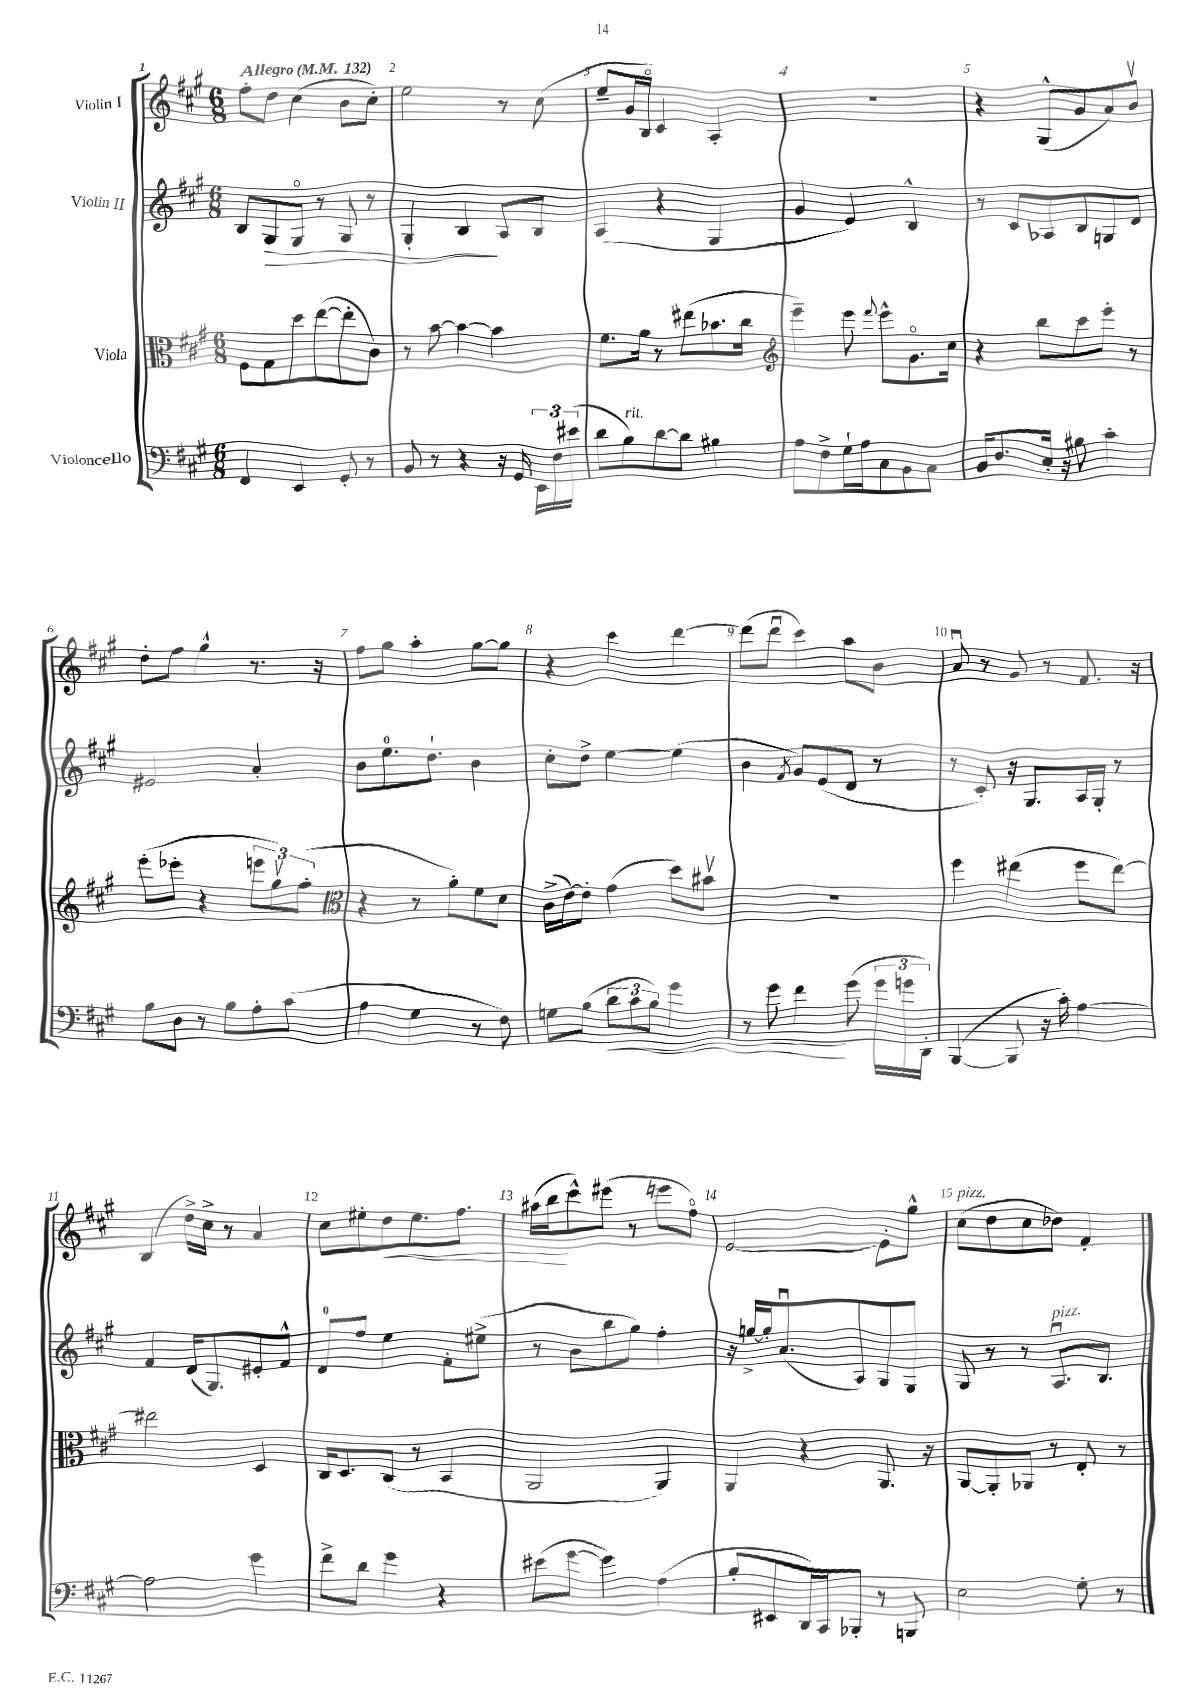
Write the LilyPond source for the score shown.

<<
\new StaffGroup <<
\new Staff = "s0" \with { instrumentName = "Violin I" } {
    \clef treble \key a \major \numericTimeSignature \time 6/8 \tempo "Allegro" 4 = 132
    \autoBeamOff fis''8[-. d''8] cis''4( b'8[ cis''8]-.) |
    e''2 r8 cis''8( |
    e''8[-- gis'16 b16]\flageolet) cis'4 a4-. |
    R2. |
    r4 gis8[-^( gis'8 a'8) b'8]\upbow |
    d''8[-. fis''8] gis''4-^ r8. r16 |
    fis''8[ gis''8] a''4-. gis''8[~ gis''8] |
    r4 cis'''4 d'''4~ |
    d'''8[( d'''8]\downbow cis'''4) a''8[ b'8] |
    a'8\downbow r8 gis'8 r8 fis'8. r16 |
    b4( d''16[->) cis''16]-> r8 a'4 |
    cis''8[ eis''8-. d''8\< eis''8. fis''8.] |
    ais''16[( b''16\! cis'''8-^) eis'''8]( r8 e'''8[ fis''8]\flageolet) |
    e'2~ e'8[-. gis''8]-^ |
    cis''8[^\markup { \italic "pizz." }( d''8 cis''8 des''8]) fis'4-. \bar "|." |
}
\new Staff = "s1" \with { instrumentName = "Violin II" } {
    \clef treble \key a \major \numericTimeSignature \time 6/8
    \autoBeamOff b8[ gis8\> gis8]\flageolet r8 gis8 r8 |
    gis4-. b4\! a8[ b8] |
    a4( r4 gis4 |
    gis'4 e'4) b4-^ |
    r8 cis'8[ aes8 b8 g8 d'8] |
    eis'2 a'4-. |
    b'8[ e''8.-0 d''8.]-! b'4 |
    cis''8[-. d''8]-> e''4~ e''4( |
    b'4 \acciaccatura { fis'8 } gis'8[) e'8( d'8] r8 |
    r8 cis'8-.) r16 gis8.[ a16 gis16]-. r8 |
    fis'4 d'16[( gis8.) eis'8-. fis'8]-^ |
    d'8[-0 fis''8] e''4 fis'8[-. eis''8]->( |
    r8 b'8[ b''8 gis''8]) fis''4-. |
    r16 g''16[~-> g''16-. a'8.\downbow( a8) gis8 gis8] |
    gis8 r8 r8 a8.[\downbow^\markup { \italic "pizz." } b8.] \bar "|." |
}
\new Staff = "s2" \with { instrumentName = "Viola" } {
    \clef alto \key a \major \numericTimeSignature \time 6/8
    \autoBeamOff fis8[ gis8 d''8 e''8~( e''8-. cis'8]) |
    r8 b'8~ b'4~ b'4 |
    fis'8.[ a'16] r8 eis''8[( bes'8. cis''16] |
    \clef treble e'''4--) e'''8 \appoggiatura { fis'''8 } e'''8[-^ gis'8.\flageolet cis''16] |
    r4 b''8[ cis'''8 e'''8]-. r8 |
    e'''8[-.( ees'''8]-. r4 \tuplet 3/2 { e'''8[ gis''8\upbow) fis''8]-.( } |
    \clef alto r4 r8 a'8[-.) fis'8 d'8] |
    cis'16[->( e'16~) e'8]-. gis'4( d''8[) bis'8]\upbow |
    R2. |
    fis''4 eis''4( fis''8[ eis''8]~) |
    eis''2 d4 |
    cis16[ d8. cis8]( r8 b,4 |
    a,2 a,4) |
    a,4 r4 a,8. r16 |
    a,8[~ a,8-. aes,8] r8 e8-. r8 \bar "|." |
}
\new Staff = "s3" \with { instrumentName = "Violoncello" } {
    \clef bass \key a \major \numericTimeSignature \time 6/8
    \autoBeamOff fis,4 e,4 gis,8-. r8 |
    b,8 r8 r4 r16 gis,16 \tuplet 3/2 { e,16[ fis16 eis'16]( } |
    d'8[ b8^\markup { \italic "rit." }) d'8~ d'8] bis4 |
    a8[ fis8-> gis16-! a16 cis8 b,8 cis8] |
    b,16[ d8. e16]-. r16 bis8 cis'4-. |
    b8[ d8] r8 b8[ a8-. cis'8]( |
    a4 gis4 r8 fis8) |
    g8[ b8]( \tuplet 3/2 { d'8[\< cis'8 b8]) } gis'4 |
    r8 gis'8 fis'4\! gis'8( \tuplet 3/2 { gis'16[ g'16 d,16]-.) } |
    b,,4~( b,,8 r16 cis'16-.) a4~ |
    a2 gis'4 |
    fis'8[-> d'8] gis'4 r4 |
    eis'8[( gis'8]~ gis'4) a4( |
    b8[-. eis,8 d,16) cis,16 bes,,8]-. r8 b,,8 |
    e2 gis8-. r8 \bar "|." |
}
>>
>>
\layout { \context { \Score \override BarNumber.break-visibility = ##(#f #t #t) barNumberVisibility = #all-bar-numbers-visible } }
